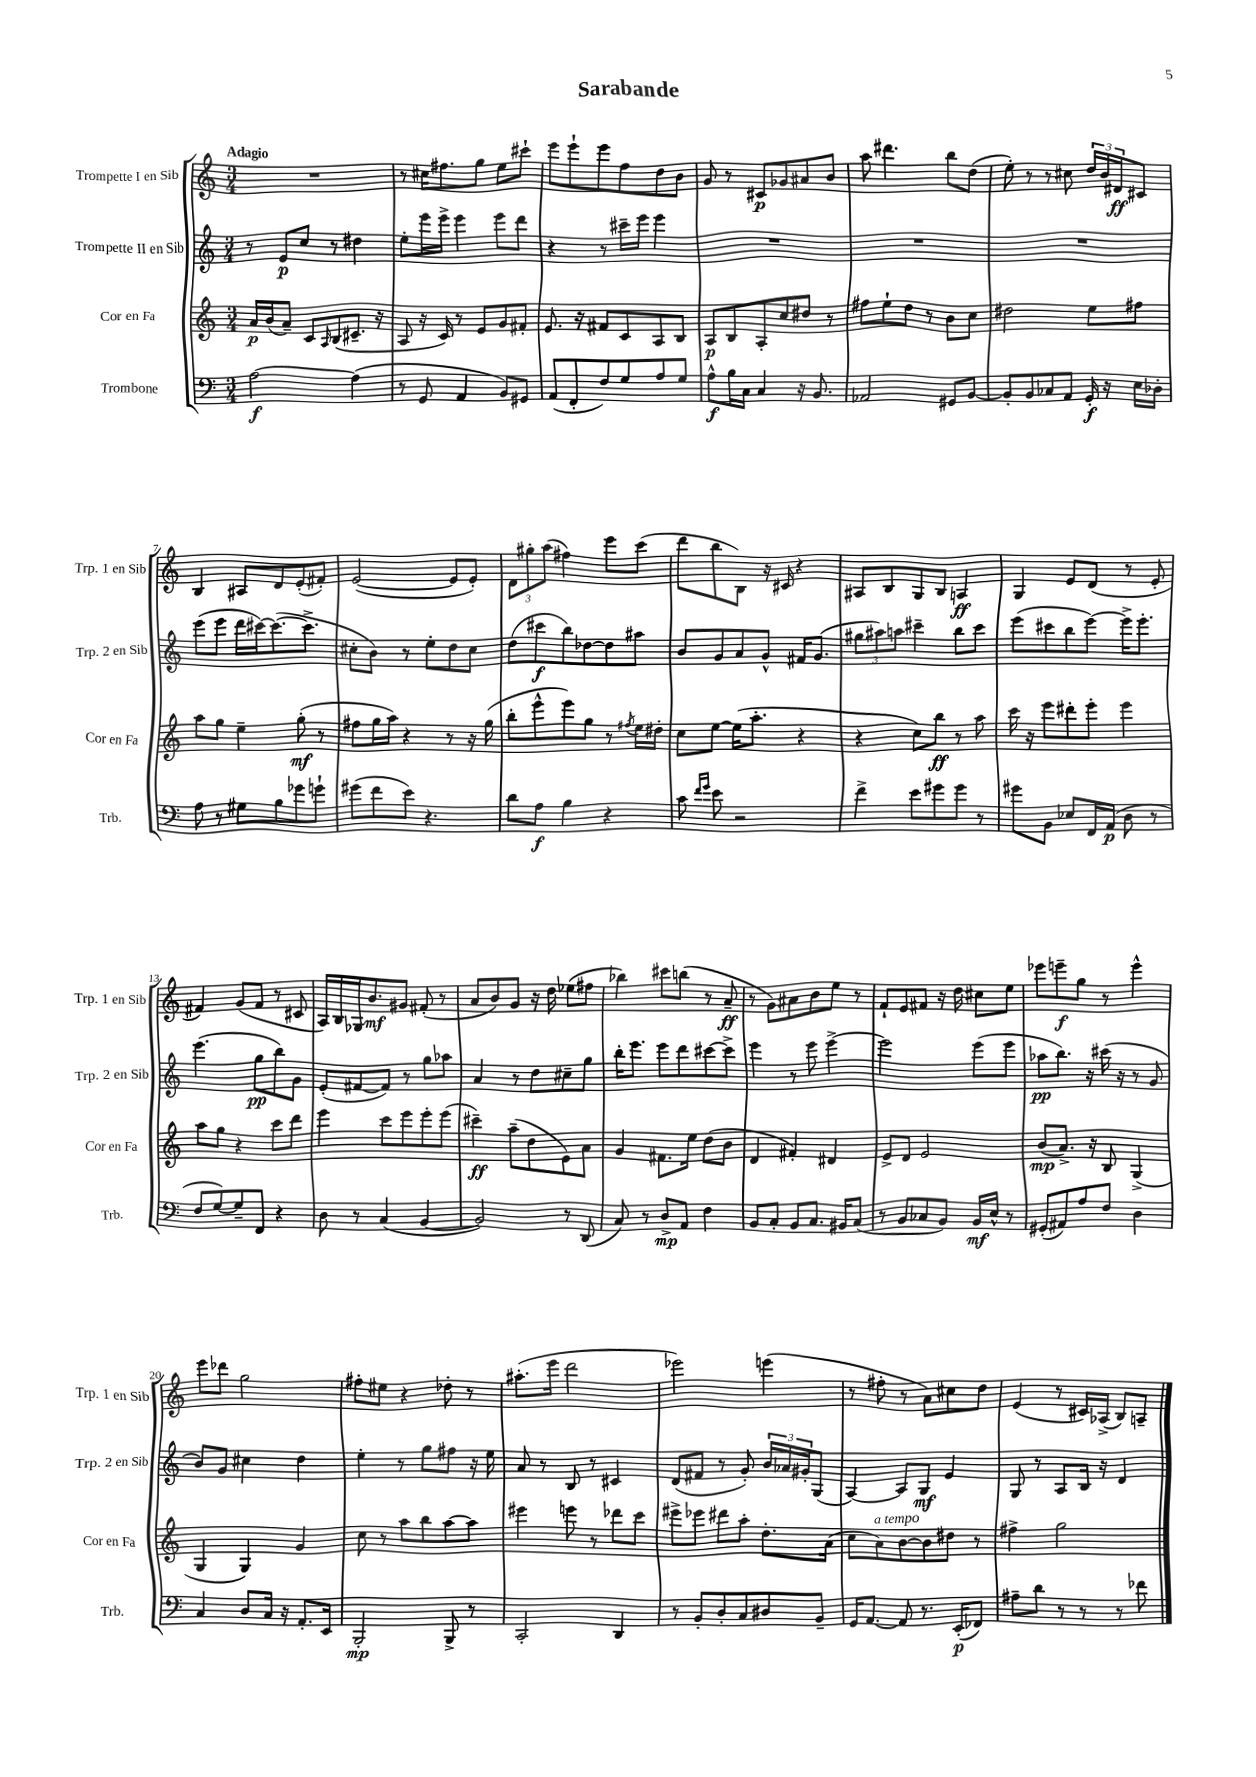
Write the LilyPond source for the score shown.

\header { title = "Sarabande" }
<<
\new StaffGroup <<
\new Staff = "s0" \with { instrumentName = "Trompette I en Sib" shortInstrumentName = "Trp. 1 en Sib" } {
    \clef treble \key c \major \numericTimeSignature \time 3/4 \tempo "Adagio"
    R2. |
    r8 cis''16 fis''8. g''8 e''8 cis'''8-! |
    e'''8 e'''8-! e'''8 f''8 d''8 b'8 |
    g'8 r8 cis'8\p ges'8 ais'8 b'8 |
    a''8 dis'''4. b''8 d''8( |
    e''8-.) r8 r8 cis''8 \tuplet 3/2 { d''16 b'16 dis'16\ff } cis'8 |
    b4 ais8 d'8 e'8-.( fis'8-.) |
    e'2~( e'8 e'8-.) |
    \tuplet 3/2 { d'8 gis''8-. a''8( } fis''4) e'''8 c'''8( |
    d'''8 b''8 b8) r16 cis'16 r4 |
    ais8 b8 g8 b8 a4\ff |
    g4 e'8 d'8( r8 e'8-. |
    fis'4) g'8( fis'8 r8 cis'8 |
    a16) b16 ges16 b'8.\mf gis'8 fis'8-.( r8 |
    a'8 b'8) g'8 r16 d''16 ees''8( fis''8 |
    bes''4) cis'''8 b''8( r8 a'8--\ff |
    r8 g'8) ais'8 b'8 e''8 r8 |
    f'8-! e'8 fis'8 r16 d''16 cis''8 e''8 |
    ees'''8 e'''8--\f g''8 r8 e'''4-^ |
    e'''8 des'''8 g''2 |
    fis''8-. eis''8 r4 des''8-. r8 |
    ais''8.-.( e'''16 d'''2 |
    ees'''2) e'''4( |
    r8 fis''8-. r8 a'8) cis''8 d''8 |
    e'4( r8 cis'16) aes16->( b8) a8-- \bar "|." |
}
\new Staff = "s1" \with { instrumentName = "Trompette II en Sib" shortInstrumentName = "Trp. 2 en Sib" } {
    \clef treble \key c \major \numericTimeSignature \time 3/4
    r8 e'8\p c''8 r8 dis''4 |
    e''8-. e'''16 e'''16-> e'''4 e'''8 d'''8 |
    r4 r8 cis'''16-- e'''16 e'''4 |
    R2. |
    R2. |
    R2. |
    e'''8( e'''8 d'''16 cis'''16~) cis'''8.~( cis'''8.-> |
    cis''8-. b'8) r8 e''8-. d''8 cis''8 |
    d''8( cis'''8\f b''8) des''8~ des''8 ais''8 |
    b'8 g'8 a'8 g'8-^ fis'16 g'8.( |
    \tuplet 3/2 { gis''8 ais''8) a''8 } cis'''4-- b''8 cis'''8 |
    e'''8( cis'''8 b''8 e'''8~) e'''16-> e'''8.-. |
    e'''4.( g''8\pp b''8) g'8 |
    e'8-.( fis'8~ fis'8) r8 g''8 aes''8 |
    a'4 r8 d''8 cis''8-- g''8 |
    b''16-. e'''8. e'''8 d'''8 cis'''8~ cis'''8-> |
    e'''4 r8 e'''8 e'''4~-> |
    e'''2 e'''8( e'''8 |
    aes''8\pp b''8.) r16 cis'''16( r16 r8 g'8 |
    b'8) g'8 cis''4 d''4 |
    e''4-. r8 g''8 fis''8 r16 e''16 |
    a'8 r8 b8 r8 cis'4 |
    d'8( fis'8 r8 g'8-.) \tuplet 3/2 { b'16 aes'16 gis'16-. } g8( |
    a4~) a8 g8\mf e'4 |
    g8 r8 a8 b16 r16 d'4 \bar "|." |
}
\new Staff = "s2" \with { instrumentName = "Cor en Fa" shortInstrumentName = "Cor en Fa" } {
    \clef treble \key c \major \numericTimeSignature \time 3/4
    a'16\p b'16( a'8--) c'8 \grace { a16 } b8( cis'8.-- r16 |
    a8 r16 c'16) r8 e'8 g'8 fis'8-. |
    e'8. r16 fis'8 c'8 a8 b8 |
    a8\p b8 a8-. c''8 dis''8 r8 |
    fis''8 e''8-! d''8 r8 b'8 c''8 |
    dis''2 e''8 fis''8 |
    a''8 g''8 e''4-- g''8-.\mf( r8 |
    fis''8 g''16 a''16) r4 r8 r16 g''16( |
    b''8-. e'''8-^ e'''8) g''8 r8 \acciaccatura { fis''8 } e''16 dis''16-. |
    c''8 e''8~ e''16( a''8.-. r4 |
    r4 c''8) b''8\ff r8 a''8 |
    c'''16 r16 e'''8 dis'''8-. e'''8-. e'''4 |
    a''8 g''8 r4 c'''8 d'''8 |
    e'''4 c'''8 e'''8 e'''8-. e'''8( |
    cis'''4--\ff) a''8--( d''8 e'8) a'8 |
    g'4 fis'8. e''16 d''8( b'8 |
    d'4 fis'4-.) dis'4 |
    e'8-> d'8 e'2 |
    b'8\mp( a'8.->) r16 b8 g4->( |
    g4 g4) g'4 |
    c''8 r8 a''8 b''8 a''8~ a''8 |
    eis'''4 e'''8 r8 des'''8 c'''8 |
    eis'''8-> ees'''8 dis'''8 a''8-. d''8.-. a'16( |
    c''8 a'8^\markup { \italic "a tempo" }) b'8~ b'8 dis''8 r8 |
    fis''4-> g''2 \bar "|." |
}
\new Staff = "s3" \with { instrumentName = "Trombone" shortInstrumentName = "Trb." } {
    \clef bass \key c \major \numericTimeSignature \time 3/4
    a2~\f a4( |
    r8 g,8 a,4 b,8) gis,8 |
    a,8( f,8-. f8) g8 a8 g8 |
    a8-^\f b16 c16 c4 r16 b,8. |
    aes,2 gis,8 b,8~ |
    b,8-. b,8 ces8 a,8 g,16-.\f r16 e16 des16-. |
    a8 r8 gis8 b8 ges'8 g'8-! |
    gis'8( f'8 e'8) r4. |
    d'8 a8\f b4 r4 |
    c'8 \grace { f'16 g'16 } e'8 r2 |
    f'4-> e'8 gis'8 gis'8 r8 |
    gis'8 b,8 ees8 f,16 a,16\p( d8 r8 |
    f8 g8~) g8-- f,8 r4 |
    d8 r8 c4( b,4~ |
    b,2) r8 d,8( |
    c8) r8 d8->\mp a,8 f4 |
    b,8 c8-. b,8 c8. bis,16 c8( |
    r8 b,8 ces8 b,8) b,16\mf e16-^ r8 |
    gis,8-.( ais,8) a8 f8 d4 |
    c4 d8 c16 r16 a,8.-. e,16 |
    b,,2-.\mp b,,8-> r8 |
    c,2-. d,4 |
    r8 b,8-. d8-. c8 dis8 b,8-- |
    g,16 a,8.~ a,8 r8. e,16-.\p( fes,8) |
    ais8-- d'8 r8 r8 r8 fes'8 \bar "|." |
}
>>
>>
